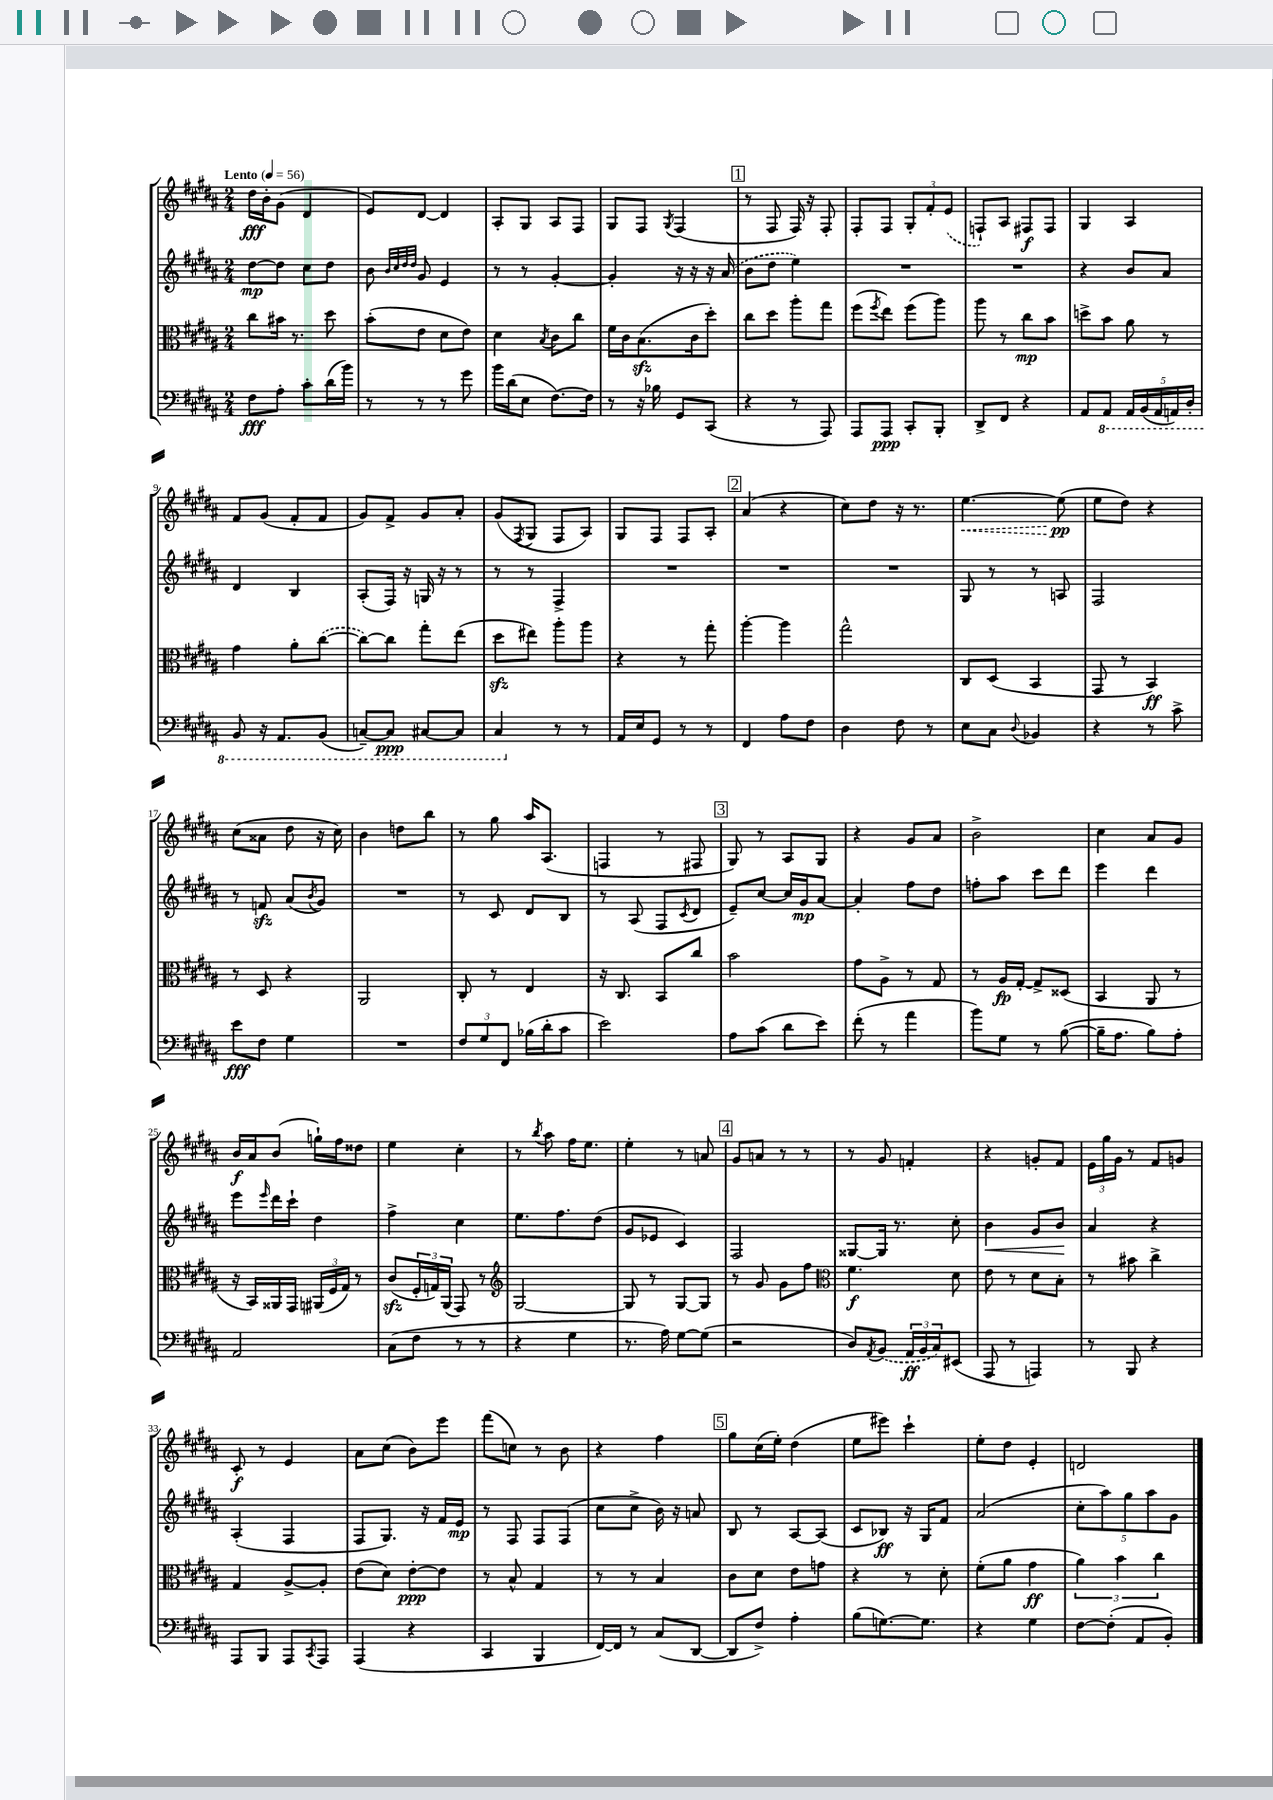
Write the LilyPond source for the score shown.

<<
\new StaffGroup <<
\new Staff = "s0" {
    \clef treble \key b \major \numericTimeSignature \time 2/4 \tempo "Lento" 4 = 56
    dis''16\fff b'16-. gis'8( dis'4 |
    e'8) dis'8~ dis'4 |
    ais8-. gis8 ais8 fis8 |
    gis8 fis8 \acciaccatura { gis8 } fis4( |
    \mark \markup { \box "1" } r8 fis8 fis16) r16 fis8-. |
    fis8-. fis8 \tuplet 3/2 { gis8-. fis'8-. \once \slurDashed e'8( } |
    f8-!) ais8 fis8\f fis8 |
    gis4 ais4 |
    fis'8 gis'8( fis'8-. fis'8 |
    gis'8) fis'8-> gis'8 ais'8-. |
    gis'8( \acciaccatura { fis8 } gis8 fis8 ais8) |
    gis8 fis8 fis8 ais8-. |
    \mark \markup { \box "2" } ais'4( r4 |
    cis''8) dis''8 r16 r8. |
    \once \override Hairpin.style = #'dashed-line e''4.~\< e''8\pp\!( |
    e''8 dis''8) r4 |
    cis''8( aisis'8 dis''8 r16 cis''16) |
    b'4 d''8 b''8 |
    r8 gis''8 ais''16 ais8.( |
    f4 r8 fis8 |
    \mark \markup { \box "3" } gis8) r8 ais8 gis8 |
    r4 gis'8 ais'8 |
    b'2-> |
    cis''4 ais'8 gis'8 |
    b'16\f ais'16 b'8( g''16-!) fis''16 disis''8 |
    e''4 cis''4-. |
    r8 \acciaccatura { b''8 } ais''8 fis''16 e''8. |
    e''4-. r8 a'8 |
    \mark \markup { \box "4" } gis'8 a'8 r8 r8 |
    r8 gis'8 f'4-. |
    r4 g'8-. fis'8 |
    \tuplet 3/2 { e'16 gis''16 gis'16 } r8 fis'8 g'8 |
    cis'8-.\f r8 e'4 |
    ais'8 cis''8( b'8) e'''8 |
    fis'''8( c''8) r8 b'8 |
    r4 fis''4 |
    \mark \markup { \box "5" } gis''8 cis''16( e''16-.) dis''4( |
    e''8 eis'''8) cis'''4-! |
    e''8-. dis''8 e'4-. |
    d'2 \bar "|." |
}
\new Staff = "s1" {
    \clef treble \key b \major \numericTimeSignature \time 2/4
    dis''8~\mp dis''8 cis''8 dis''8 |
    b'8 \grace { b'32 cis''32 dis''32 dis''32 } gis'8 e'4 |
    r8 r8 gis'4~-. |
    gis'4-. r16 r16 r16 \once \slurDashed ais'16( |
    \mark \markup { \box "1" } b'8 dis''8 e''4) |
    R2 |
    R2 |
    r4 b'8 ais'8 |
    dis'4 b4 |
    ais8-.( fis16) r16 g16 r16 r8 |
    r8 r8 fis4-> |
    R2 |
    \mark \markup { \box "2" } R2 |
    R2 |
    gis8 r8 r8 a8 |
    fis2 |
    r8 f'8\sfz ais'8( \acciaccatura { b'8 } gis'8) |
    R2 |
    r8 cis'8 dis'8 b8 |
    r8 ais8( fis8 \acciaccatura { cis'8 } dis'8 |
    \mark \markup { \box "3" } e'8--) cis''8~ cis''16 gis'16\mp ais'8~ |
    ais'4-. fis''8 dis''8 |
    f''8-. ais''8 cis'''8 dis'''8 |
    e'''4 dis'''4 |
    e'''8 \grace { e'''16 } dis'''16 cis'''16-! dis''4 |
    fis''4-> cis''4 |
    e''8. fis''8. dis''8( |
    gis'8 ees'8 cis'4) |
    \mark \markup { \box "4" } fis2 |
    gisis8~ gisis16 r8. cis''8-. |
    b'4\< gis'8 b'8\! |
    ais'4 r4 |
    ais4-.( fis4 |
    fis8 gis8.) r16 fis'16 e'16\mp |
    r8 fis8 fis8 fis8( |
    cis''8 cis''8-> b'16) r16 a'8 |
    \mark \markup { \box "5" } b8 r8 ais8~ ais8( |
    cis'8 bes8\ff) r16 gis16 fis'8 |
    ais'2( |
    \tuplet 5/4 { cis''8-. ais''8) gis''8 ais''8 gis'8 } \bar "|." |
}
\new Staff = "s2" {
    \clef alto \key b \major \numericTimeSignature \time 2/4
    cis''8 bis'16 r8. dis''8 |
    b'8-.( e'8 dis'8 e'8) |
    dis'4 \acciaccatura { b8 } cis'8 cis''8 |
    fis'16 cis'16 b8.\sfz( cis'16 dis''8-.) |
    \mark \markup { \box "1" } cis''8 dis''8 ais''8-. gis''8 |
    fis''8( \acciaccatura { fis''8 } e''8) fis''8( ais''8) |
    ais''8 r8 cis''8\mp b'8 |
    d''8-> b'8 ais'8 r8 |
    gis'4 ais'8-. \once \slurDashed cis''8~( |
    cis''8~) cis''8 gis''8-. e''8( |
    dis''8\sfz eis''8) ais''8-. ais''8 |
    r4 r8 gis''8-. |
    \mark \markup { \box "2" } ais''4~-. ais''4 |
    gis''2-^ |
    cis8 dis8( b,4 |
    gis,8 r8 b,4\ff) |
    r8 dis8 r4 |
    ais,2 |
    cis8-. r8 e4 |
    r16 cis8. b,8 cis''8 |
    \mark \markup { \box "3" } b'2 |
    gis'8 ais8-> r8 gis8 |
    r8 ais16\fp gis16~-. gis8-> disis8( |
    b,4 ais,8 r8 |
    r16 b,16) aisis,16 gis,16 \tuplet 3/2 { ais,16( fis16 gis16) } r8 |
    cis'8\sfz( \tuplet 3/2 { fis16-. g16) ais,16( } gis,8) r8 |
    \clef treble gis2~ |
    gis8 r8 gis8~ gis8 |
    \mark \markup { \box "4" } r8 gis'8 gis'8 fis''8 |
    \clef alto fis'4.\f dis'8 |
    e'8 r8 dis'8 b8-. |
    r8 bis'8 cis''4-> |
    gis4 ais8~-> ais8-. |
    e'8( dis'8) e'8~-.\ppp e'8 |
    r8 b8-^ gis4 |
    r8 r8 b4 |
    \mark \markup { \box "5" } cis'8 dis'8 e'8 g'8 |
    r4 r8 dis'8-. |
    fis'8-.( ais'8 gis'4\ff |
    \tuplet 3/2 { ais'4) b'4 cis''4 } \bar "|." |
}
\new Staff = "s3" {
    \clef bass \key b \major \numericTimeSignature \time 2/4
    fis8\fff ais8-. cis'8-. dis'16( b'16) |
    r8 r8 r8 gis'8 |
    b'16 dis'16( e8 fis8.~) fis16 |
    r8 r16 bes16 gis,8 cis,8( |
    \mark \markup { \box "1" } r4 r8 ais,,8) |
    ais,,8 ais,,8\ppp cis,8-. b,,8-. |
    dis,8-> fis,8 r4 |
    ais,8 \ottava #-1 ais,,8 \tuplet 5/4 { ais,,16 b,,16( ais,,16 a,,16) dis,16-. } |
    b,,8 r16 ais,,8. b,,8( |
    c,8~--) c,8\ppp cis,8~ cis,8 |
    cis,4 \ottava #0 r8 r8 |
    ais,16 e16 gis,8 r8 r8 |
    \mark \markup { \box "2" } fis,4 ais8 fis8 |
    dis4 fis8 r8 |
    e8 cis8 \appoggiatura { dis8 } bes,4 |
    r4 r8 cis'8-> |
    e'8\fff fis8 gis4 |
    R2 |
    \tuplet 3/2 { fis8 gis8 fis,8 } bes16( dis'16-. cis'8 |
    e'2) |
    \mark \markup { \box "3" } ais8 cis'8( dis'8 e'8) |
    fis'8-.( r8 ais'4 |
    b'8) gis8 r8 b8~( |
    b16-- ais8. b8) ais8-. |
    ais,2 |
    cis8( fis8 r8 r8 |
    r4 gis4 |
    r8. ais16) gis8~ gis8( |
    \mark \markup { \box "4" } r2 |
    dis8) \acciaccatura { ais,8 } \once \slurDashed b,8( \tuplet 3/2 { ais,16\ff b,16 cis16) } eis,8( |
    ais,,8 r8 a,,4) |
    r8 b,,8 r4 |
    ais,,8 b,,8 ais,,8 \acciaccatura { cis,8 } ais,,8 |
    ais,,4( r4 |
    cis,4 b,,4 |
    fis,16~) fis,16 r8 cis8( dis,8~ |
    \mark \markup { \box "5" } dis,8 fis8->) ais4-. |
    b8( g8.~) g8. |
    r4 gis4 |
    fis8~ fis8-.( ais,8 b,8-.) \bar "|." |
}
>>
>>
